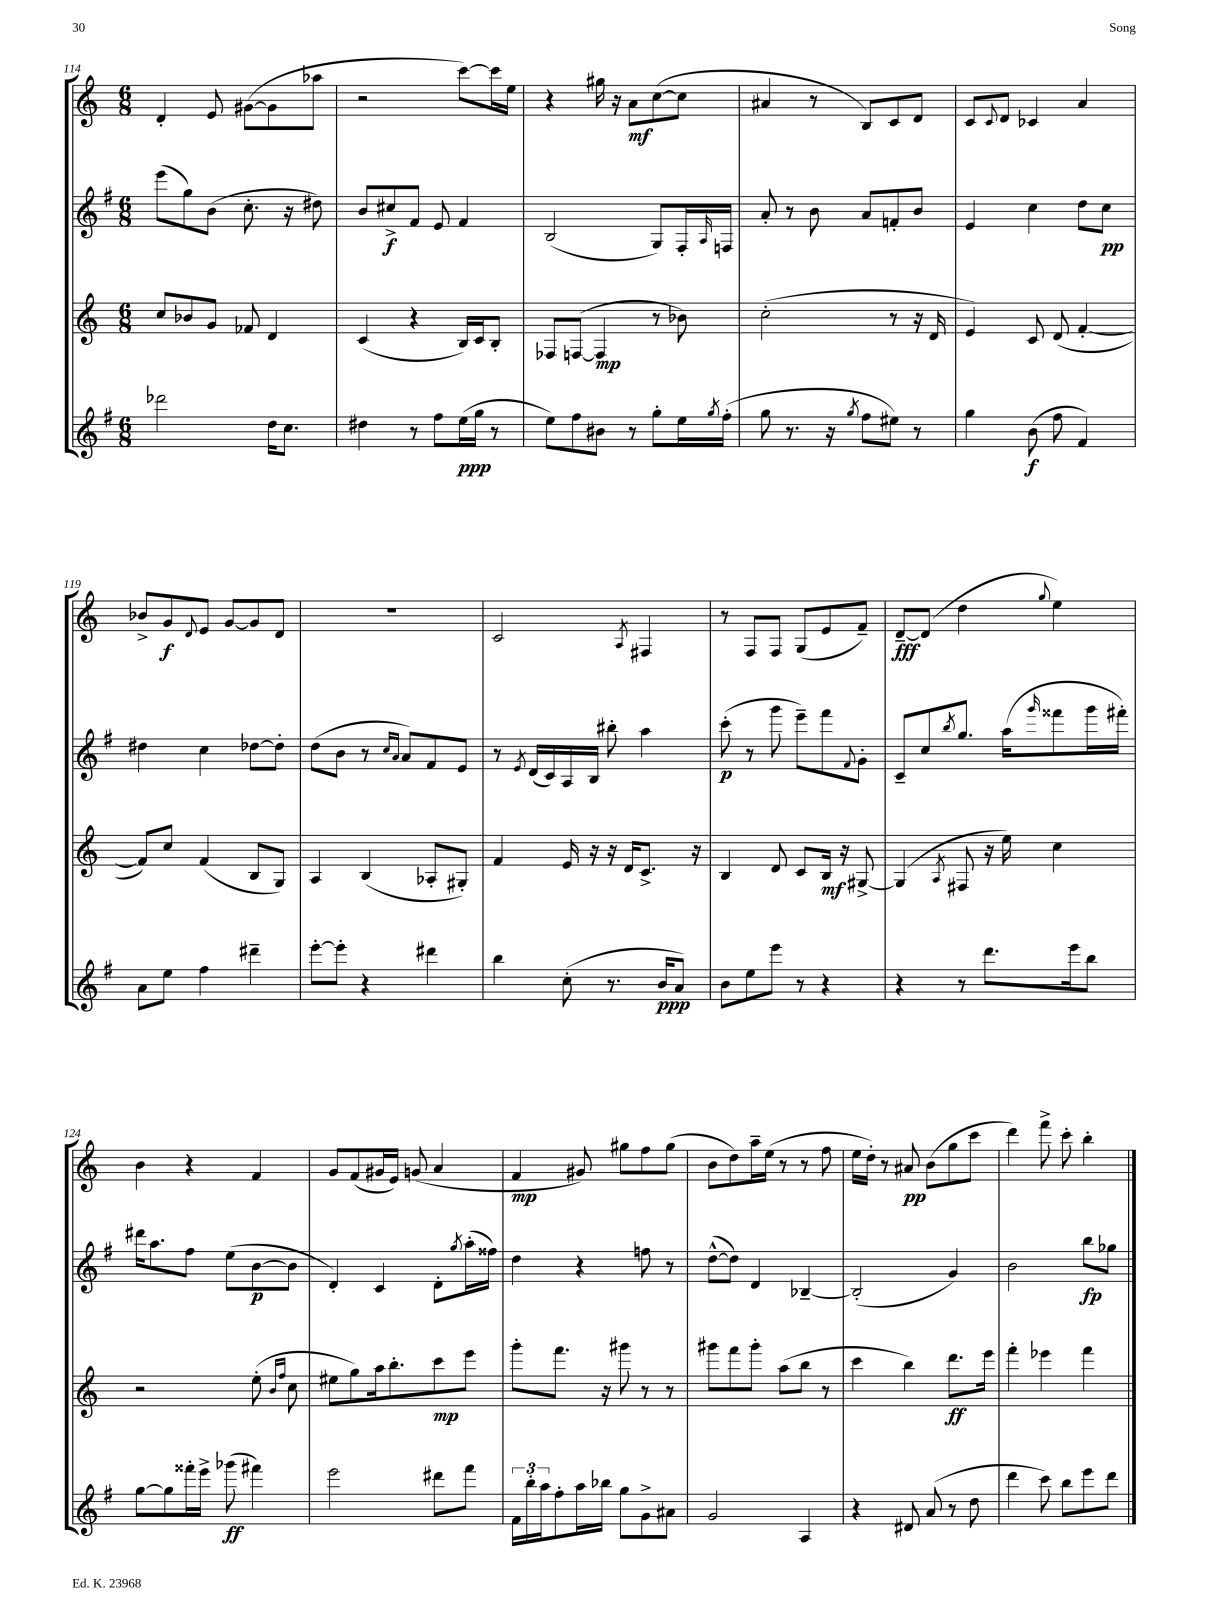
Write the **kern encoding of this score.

**kern	**kern	**kern	**kern
*staff4	*staff3	*staff2	*staff1
*clefG2	*clefG2	*clefG2	*clefG2
*k[f#]	*k[]	*k[f#]	*k[]
*M6/8	*M6/8	*M6/8	*M6/8
2ddd-	8cc	(8eee	4d'
.	8b-	8gg)	.
.	8g	(8b	8e
.	8f-	8.cc'	([8g#
16dd	4d	.	8g#]
8.cc	.	16r	.
.	.	8dd#)	8aa-
=	=	=	=
4dd#	(4c	8b	2r
.	.	8cc#^	.
8r	4r	8f#	.
8ff#	.	8e	.
(16ee	16B)	4f#	[8ccc)
16gg	16c	.	.
8r	8B'	.	16ccc]
.	.	.	16ee
=	=	=	=
8ee)	8F-	(2B	4r
8ff#	([8F	.	.
8b#	4F]	.	16gg#
.	.	.	16r
8r	.	.	8a
8gg'	8r	8G)	([8cc
16ee	8b-)	16F#'	8cc]
8qgg	.	16qqA	.
(16ff#'	.	16F	.
=	=	=	=
8gg	(2cc'	8a'	4a#
8.r	.	8r	.
.	.	8b	8r
16r	.	.	.
8qgg	.	.	.
8ff#	.	8a	8B)
8ee#)	8r	8f'	8c
8r	16r	8b	8d
.	16d	.	.
=	=	=	=
4gg	4e)	4e	8c
.	.	.	8qqc
.	.	.	8d
(8b	8c	4cc	4c-
8ff#	(8d	.	.
4f#)	[4f'	8dd	4a
.	.	8cc	.
=	=	=	=
8a	8f])	4dd#	8b-^
8ee	8cc	.	8g
.	.	.	8qqd
4ff#	(4f	4cc	8e
.	.	.	[8g
4ddd#~	8B	[8dd-	8g]
.	8G)	8dd-']	8d
=	=	=	=
[8eee'	4A	(8dd	2.r
8eee']	.	8b	.
4r	(4B	8r	.
.	.	16qqcc	.
.	.	16qqa	.
.	.	8a)	.
4ddd#	8A-'	8f#	.
.	8G#')	8e	.
=	=	=	=
4bb	4f	8r	2c
.	.	8qe	.
.	.	(16d	.
.	.	16c)	.
(8cc'	16e	16A	.
.	16r	16B	.
8.r	16r	8bb#'	.
.	16d	.	.
.	.	.	8qA
.	8.c^	4aa	4F#
16b	.	.	.
8a)	.	.	.
.	16r	.	.
=	=	=	=
8b	4B	(8ccc'	8r
8ee	.	8r	8F
8eee	8d	8ggg	8F
8r	8c	8eee~)	(8G
4r	16B	8fff#	8e
.	16r	.	.
.	.	8qqf#	.
.	[8G#^	8g'	8f~)
=	=	=	=
4r	(4G#]	8c~	[8d~
.	.	8cc	(8d]
.	8qA	8qbb	.
8r	8F#	8.gg	4dd
8.ddd	16r	.	.
.	16ee)	(16aa	.
.	.	16qqggg	8qqgg
.	4cc	8fff##	4ee)
16eee	.	.	.
8bb	.	16ggg	.
.	.	16fff#')	.
=	=	=	=
[8gg	2r	16ddd#	4b
.	.	8.aa	.
8gg]	.	.	.
16fff##'	.	8ff#	4r
16eee^	.	.	.
(8ggg-	.	(8ee	.
4fff#)	(8ee'	[8b	4f
.	16qqb	.	.
.	16qqff	.	.
.	8cc	8b]	.
=	=	=	=
2eee	8ee#	4d')	8g
.	8gg)	.	(8f
.	16aa	4c	16g#
.	8.bb'	.	16e)
.	.	.	(8g
8ddd#	8ccc	8d'	4a
.	.	8qgg	.
8fff#	8eee	(16aa'	.
.	.	16ff##)	.
=	=	=	=
24f#	8ggg'	4dd	4f
24bb'	.	.	.
24aa	.	.	.
8ff#'	8.fff	.	.
16aa	.	4r	8g#)
16bb-	16r	.	.
8gg	8ggg#	.	8gg#
8g^	8r	8ff	8ff
8a#	8r	8r	(8gg#
=	=	=	=
2g	8ggg#	([8dd^^	8b
.	8fff	8dd])	8dd)
.	8ggg#'	4d	16aa~
.	.	.	(16ee
.	(8aa	.	8r
4A	8bb	[4B-~	8r
.	8r	.	8ff
=	=	=	=
4r	4ccc	(2B-']	16ee
.	.	.	16dd')
.	.	.	8r
8d#	4bb)	.	8a#
(8a	.	.	(8b
8r	8.ddd	4g)	8gg
8dd	.	.	8ccc
.	16eee	.	.
=	=	=	=
4ddd	4fff'	2b	4ddd)
8ccc)	4eee-	.	8fff^
8bb	.	.	8ccc'
8eee	4fff	8bb	4bb'
8ddd	.	8gg-	.
==	==	==	==
*-	*-	*-	*-
